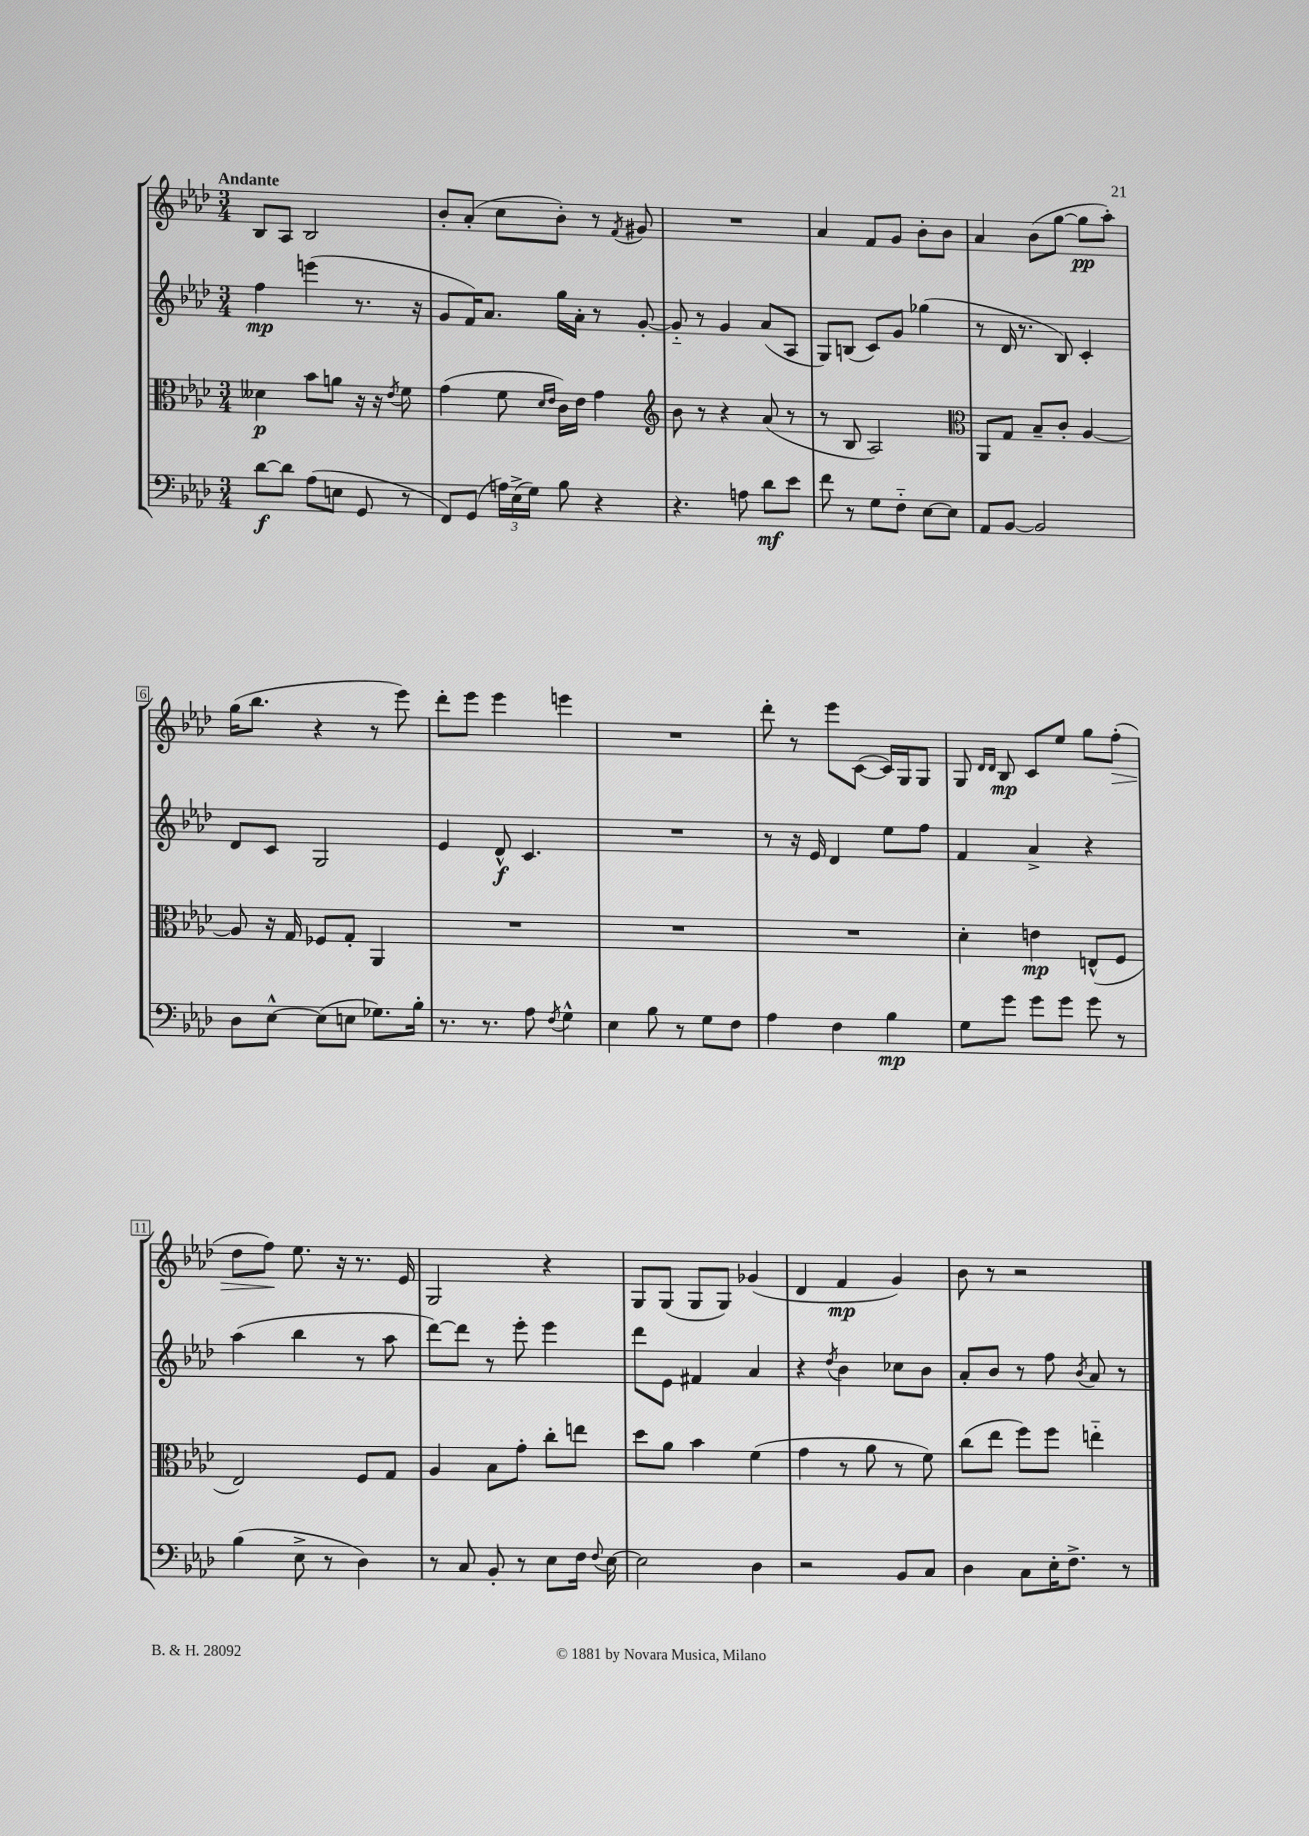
<<
\new StaffGroup <<
\new Staff = "s0" {
    \clef treble \key aes \major \numericTimeSignature \time 3/4 \tempo "Andante"
    \autoBeamOff bes8[ aes8] bes2 |
    bes'8[-. aes'8]-.( c''8[ bes'8]-.) r8 \acciaccatura { f'8 } gis'8 |
    R2. |
    aes'4 f'8[ g'8] bes'8[-. bes'8] |
    aes'4 bes'8[( g''8]~ g''8[\pp aes''8]-.) |
    g''16[( bes''8.] r4 r8 ees'''8) |
    des'''8[-. ees'''8] ees'''4 e'''4 |
    R2. |
    des'''8-. r8 ees'''8[ c'8]~( c'16[) g16 g8] |
    g8 \grace { des'16[ des'16] } bes8\mp c'8[ ees''8] g''8[ f''8]-.\>( |
    des''8[ f''8]\!) ees''8. r16 r8. ees'16 |
    g2 r4 |
    g8[ g8]( g8[ g8]) ges'4( |
    des'4 f'4\mp g'4) |
    bes'8 r8 r2 \bar "|." |
}
\new Staff = "s1" {
    \clef treble \key aes \major \numericTimeSignature \time 3/4
    \autoBeamOff f''4\mp e'''4( r8. r16 |
    g'8[ f'16) aes'8.] g''16[ aes'16]-. r8 g'8~-. |
    g'8-_ r8 g'4 aes'8[( aes8] |
    g8[) b8]( c'8[) g'8] ges''4( |
    r8 des'16 r8. bes8) c'4-. |
    des'8[ c'8] g2 |
    ees'4 des'8-^\f c'4. |
    R2. |
    r8 r16 ees'16 des'4 ees''8[ f''8] |
    f'4 aes'4-> r4 |
    aes''4( bes''4 r8 aes''8 |
    des'''8[~) des'''8] r8 ees'''8-. ees'''4 |
    des'''8[ ees'8] fis'4 aes'4 |
    r4 \acciaccatura { des''8 } bes'4 ces''8[ bes'8] |
    aes'8[-. bes'8] r8 f''8 \acciaccatura { bes'8 } aes'8 r8 \bar "|." |
}
\new Staff = "s2" {
    \clef alto \key aes \major \numericTimeSignature \time 3/4
    \autoBeamOff deses'4\p bes'8[ a'8] r16 r16 \acciaccatura { ees'8 } f'8 |
    g'4( f'8 \grace { des'16[ ees'16] } c'16[) ees'16] g'4 |
    \clef treble bes'8 r8 r4 aes'8( r8 |
    r8 bes8 aes2) |
    \clef alto aes,8[ g8] bes8[-- c'8]-. aes4~ |
    aes8 r16 g16 fes8[ g8]-. aes,4 |
    R2. |
    R2. |
    R2. |
    des'4-. e'4\mp e8[-^( f8] |
    ees2) f8[ g8] |
    aes4 bes8[ g'8]-. c''8[-. e''8] |
    des''8[ aes'8] bes'4 f'4( |
    g'4 r8 aes'8 r8 f'8) |
    c''8[( ees''8] f''8[) f''8] e''4-_ \bar "|." |
}
\new Staff = "s3" {
    \clef bass \key aes \major \numericTimeSignature \time 3/4
    \autoBeamOff des'8[~\f des'8] aes8[( e8] g,8 r8 |
    f,8[) g,8]( \tuplet 3/2 { a16[) ees16->( g16]) } bes8 r4 |
    r4. a8 des'8[\mf ees'8] |
    f'8 r8 g8[ f8]-_ ees8[~ ees8] |
    aes,8[ bes,8]~ bes,2 |
    des8[ ees8]~-^ ees8[( e8] ges8.[) bes16]-. |
    r8. r8. aes8 \acciaccatura { f8 } g4-^ |
    ees4 bes8 r8 g8[ f8] |
    aes4 f4 bes4\mp |
    g8[ g'8] g'8[ g'8] g'8 r8 |
    bes4( ees8-> r8 des4) |
    r8 c8 bes,8-. r8 ees8[ f16] \appoggiatura { f8 } ees16~ |
    ees2 des4 |
    r2 bes,8[ c8] |
    des4 c8[ ees16-. f8.]-> r8 \bar "|." |
}
>>
>>
\layout { \context { \Score \override BarNumber.stencil = #(make-stencil-boxer 0.1 0.3 ly:text-interface::print) } }
